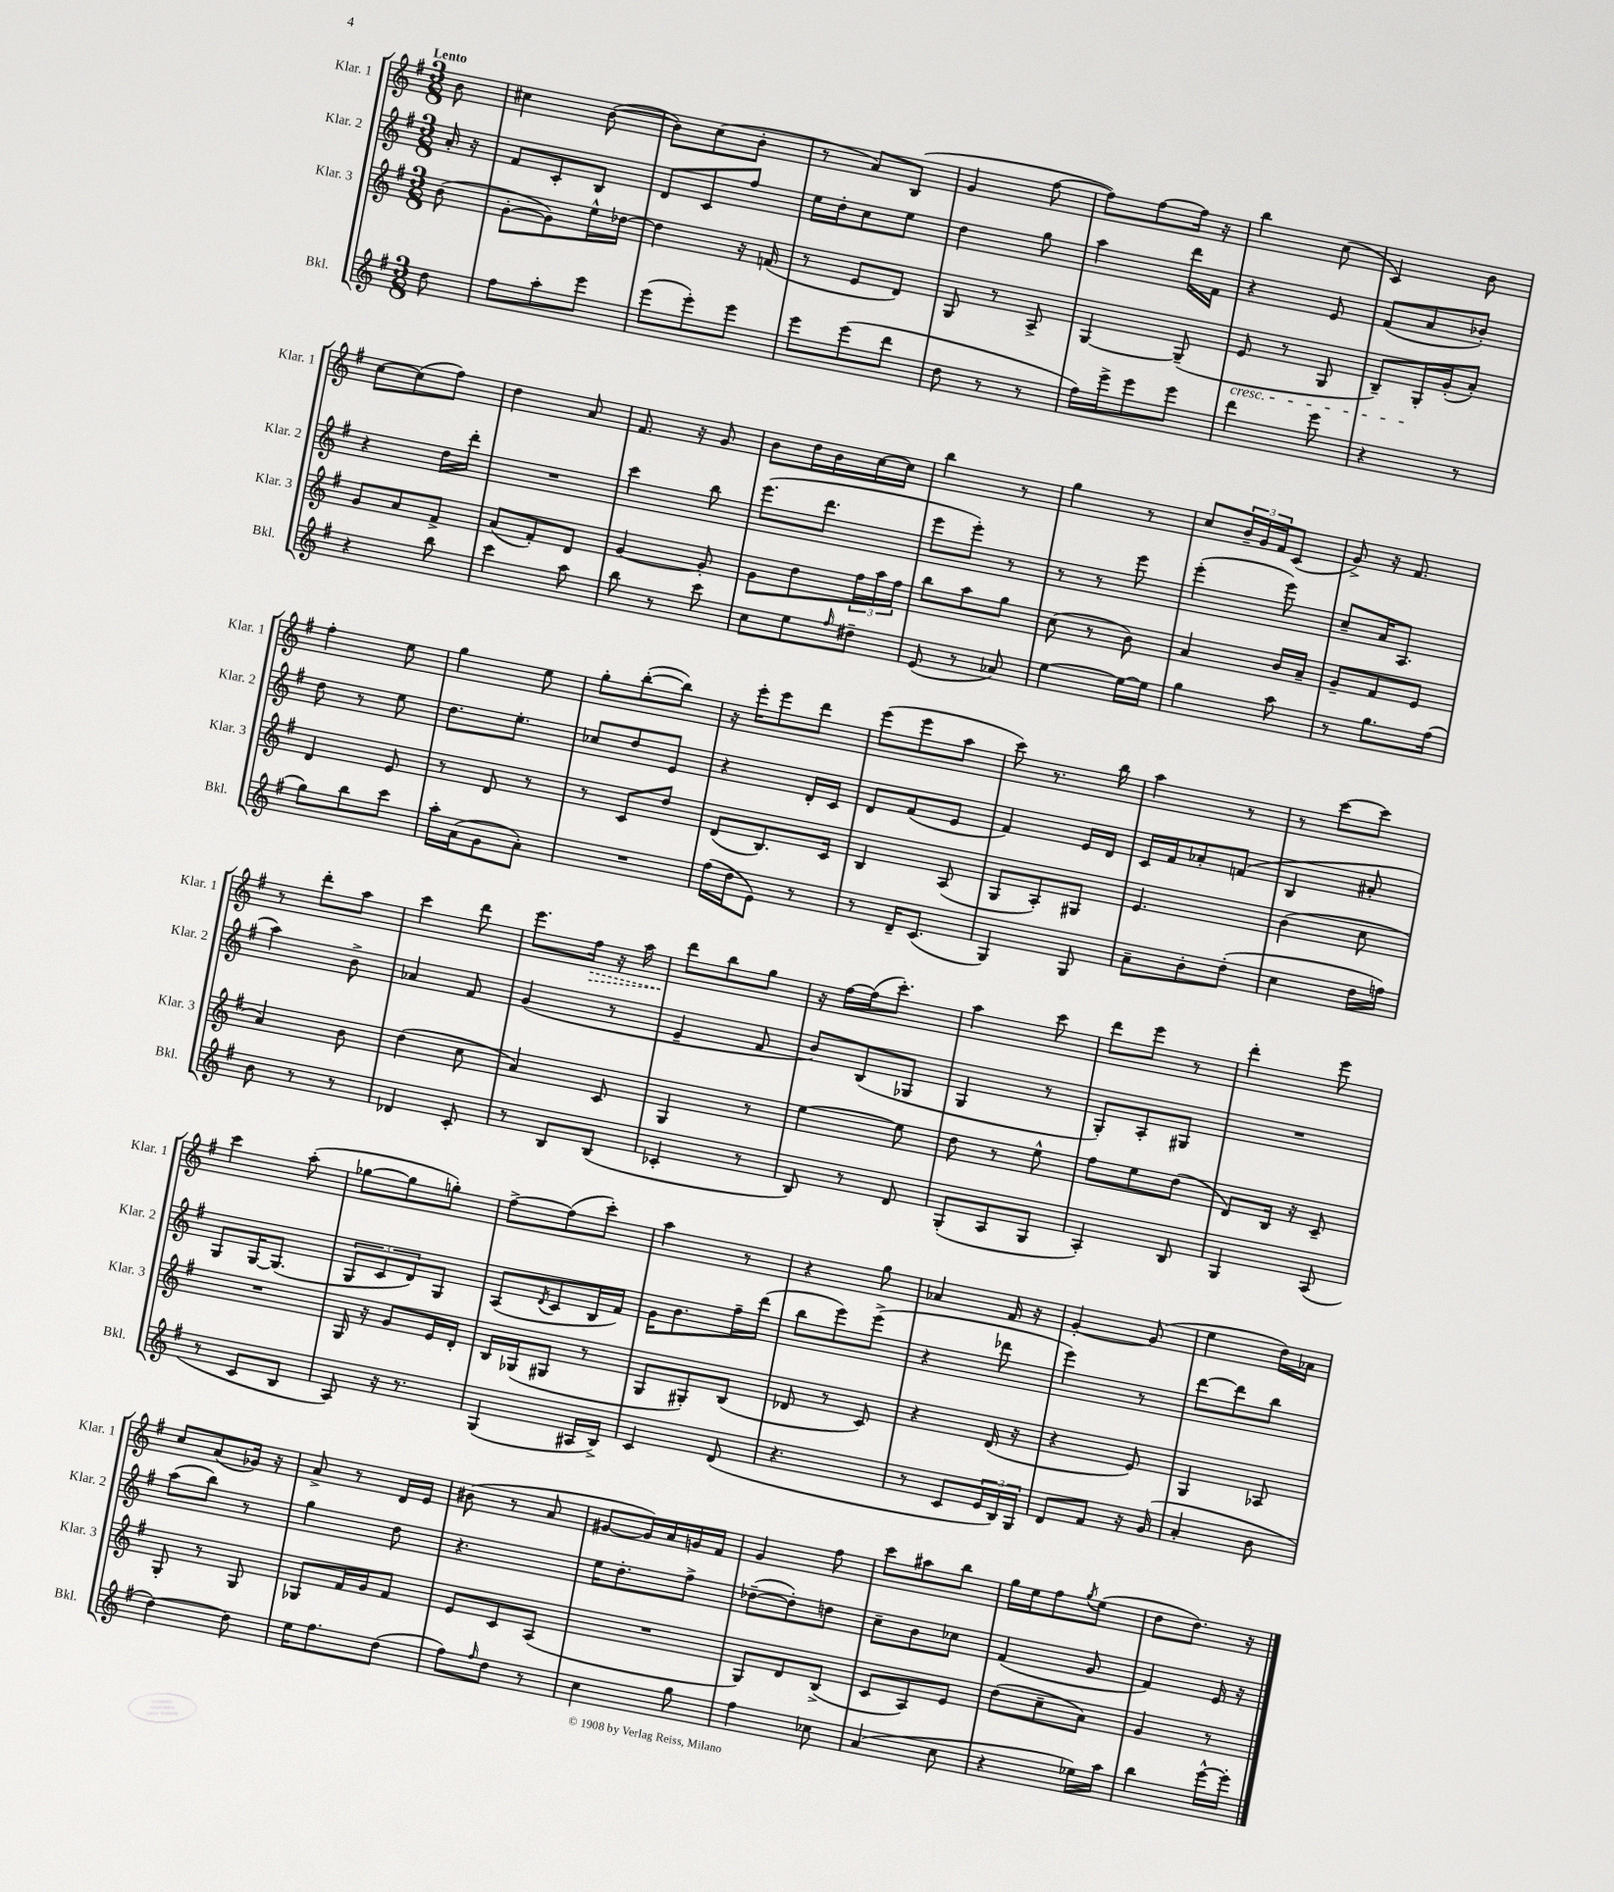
<<
\new StaffGroup <<
\new Staff = "s0" \with { instrumentName = "Klar. 1" shortInstrumentName = "Klar. 1" } {
    \clef treble \key g \major \numericTimeSignature \time 3/8 \partial 8 \tempo "Lento"
    b'8 |
    cis''4 b'8~( |
    b'8) c''8( b'8-. |
    r8 a'8) b8( |
    g'4 fis''8~ |
    fis''8) fis''8~ fis''16 r16 |
    b''4 c''8( |
    c'4) b'8 |
    c''8~ c''8( fis''8) |
    d''4 a'8 |
    fis'8. r16 g'8 |
    b'8 d''16 b'16 c''16~ c''16 |
    b''4 r8 |
    g''4 r8 |
    c''8 \tuplet 3/2 { b'16-- g'16 fis'16 } c'8( |
    g'8->) r16 fis'8. |
    fis''4-. e''8 |
    g''4 e''8 |
    g''8-. b''8~-.( b''8) |
    r16 e'''16-. e'''8 d'''8 |
    e'''8( e'''8 a''8 |
    c'''8) r8. b''16 |
    a''4 r8 |
    r8 c'''8~ c'''8 |
    r8 d'''8-. a''8 |
    c'''4 d'''8 |
    e'''8. \once \override Hairpin.style = #'dashed-line fis''16\> r16 a''16 |
    d'''8\! b''8 g''8 |
    r16 fis''16~ fis''16( c'''8.-.) |
    a''4 c'''8 |
    d'''8 e'''8 r8 |
    d'''4-. e'''8 |
    c'''4 a''8-.( |
    ges''8~ ges''8 g''8-.) |
    fis''8~-> fis''8( c'''8-.) |
    a''4 r8 |
    r4 g''8 |
    aes'4 fis'16 r16 |
    g'4~-. g'8( |
    e''4 d''16) aes'16 |
    c''8 a'8( ges'16) r16 |
    a'8-> r8 d'16 e'16 |
    bis'8( r8 a'8 |
    gis'8~ gis'16) a'16 g'16 fis'16 |
    g'4 fis''8 |
    c'''8 ais''8 b''8 |
    g''16 e''16 fis''8 \acciaccatura { g''8 } e''8( |
    d''8 d''8.) r16 \bar "|." |
}
\new Staff = "s1" \with { instrumentName = "Klar. 2" shortInstrumentName = "Klar. 2" } {
    \clef treble \key g \major \numericTimeSignature \time 3/8 \partial 8
    a'16-. r16 |
    fis'8 c'8-. b8 |
    d'8 c'8 fis''8 |
    e''16 d''16-. c''8 e''8 |
    d''4 g''8 |
    a''4 d'''16 fis'16 |
    r4 e'8 |
    fis'8( a'8 bes'8-.) |
    r4 d''16 d'''16-. |
    R4. |
    c'''4 b''8 |
    e'''8.( d'''8. |
    e'''8 e'''8-.) r8 |
    r8 r8 e'''8 |
    e'''4-.( e'''8) |
    c''8-- a'16 a8. |
    d''8 r8 e''8 |
    d''8. e''8.-. |
    ces''8 d''8 e'8 |
    r4 d'16-. c'16 |
    d'8 fis'8( e'8 |
    fis'4) e'16 d'16 |
    c'16 fis'16 aes'8-. f'8( |
    b4 ais'8-. |
    a''4) b'8-> |
    aes'4 fis'8 |
    g'4( r8 |
    e'4-- fis'8 |
    b'8) b8( ges8 |
    g4 r8 |
    g8-.) a8-. gis8 |
    R4. |
    g8 g16~ g8.( |
    \tuplet 3/2 { g8 c'8 d'8) } g8 |
    a8( \acciaccatura { d'8 } c'8 b16 fis'16) |
    g'16 b'8. fis''16-- d'''16( |
    b''8 e'''8) e'''8->( |
    r4 des'''8 |
    e'''4) r8 |
    d'''8~ d'''8 b''8 |
    a''8( b''8) r8 |
    g''4 d''8 |
    r4. |
    e''16 d''8.-. fis''8-> |
    des''8~--( des''8-.) d''8 |
    c''8-- b'8 ces''8 |
    fis'4( g'8 |
    fis'4) e'16 r16 \bar "|." |
}
\new Staff = "s2" \with { instrumentName = "Klar. 3" shortInstrumentName = "Klar. 3" } {
    \clef treble \key g \major \numericTimeSignature \time 3/8 \partial 8
    b'8( |
    g'8~-. g'8) e''16-^ des''16~ |
    des''4 r16 f'16( |
    r8 e'8 d'8) |
    g8 r8 a8-> |
    g4~ g8--( |
    e'8\cresc r8 g8 |
    b8--) g16-.\! g'16-.( a'8-.) |
    g'8 a'8 fis'8-> |
    a'8( fis'8-.) d'8 |
    g'4~ g'8-. |
    g'8 d''8 \tuplet 3/2 { fis''16 a''16 fis''16 } |
    b''8 a''8 g''8 |
    c''8( r8 b'8) |
    a'4 b'16 a'16-- |
    g'8-- fis'8 e'8 |
    d'4 e'8 |
    r8 d'8 r8 |
    r8 c'8 d''8 |
    d'8( b8.) c'16 |
    b4 a8( |
    g8 a8-.) gis8 |
    e'4. |
    b'4( c''8 |
    a'4) b'8 |
    d''4( c''8 |
    a'4) c'8 |
    g4 r8 |
    e''4~ e''8 |
    d''8 r8 e''8-^ |
    fis''8 e''8 d''8( |
    d'8) b16 r16 c'8-- |
    R4. |
    g16 r16 g'8 e'16 d'16-. |
    b16 ges16( gis8 r8 |
    g8 gis8-.) b8( |
    des'8 r8 c'8) |
    r4 d'16( r16 |
    r4 e'8) |
    g4 aes8 |
    g8-. r8 g8 |
    ges8 fis'16 g'16 fis'8 |
    e'8 c'8 a8( |
    R4. |
    g8) d'8 b8->( |
    c'8 a8) e'8 |
    d''8( c''8-- a'8) |
    g'4 r8 \bar "|." |
}
\new Staff = "s3" \with { instrumentName = "Bkl." shortInstrumentName = "Bkl." } {
    \clef treble \key g \major \numericTimeSignature \time 3/8 \partial 8
    d''8 |
    fis''8 a''8-. e'''8 |
    e'''8( e'''8-.) e'''8 |
    e'''8 e'''8( d'''8 |
    d''8 r8 r8 |
    fis''16) e'''16-> e'''8 e'''8 |
    d'''4 e'''8 |
    r4 r8 |
    r4 b''8 |
    c'''4 a''8 |
    b''8 r8 c'''8 |
    c''8 e''8 \grace { fis''16 } dis''8-- |
    e'8( r8 aes'8) |
    e''4~ e''16~ e''16 |
    g''4 a''8 |
    r8 g''8. fis''16( |
    g''8) b''8 c'''8 |
    a''16-. a'16( g'8 a'8-.) |
    R4. |
    fis''16( d''16 e'8) r8 |
    r8 d'16-- c'8.( |
    g4) g8 |
    a'8-- b'8-. d''8-.( |
    c''4 d''16 f''16) |
    b'8 r8 r8 |
    des'4 c'8-. |
    r8 b8 b8( |
    ces'4-. r8 |
    b8) r8 d'8 |
    g8-.( a8 g8 |
    a4-.) b8 |
    g4 a8( |
    r8 c'8 b8 |
    a8) r16 r8. |
    g4( ais16 b16->) |
    c'4 d'8( |
    r4. |
    r8 c'8 \tuplet 3/2 { e'16 b16) g16 } |
    d'8 fis'8 r16 g'16( |
    a'4-. b'8 |
    d''4~) d''8 |
    e''16 fis''8. d''8( |
    fis''8) \grace { fis''16 } d''8 r8 |
    c''4 g''8 |
    fis''4 ces''8 |
    a'4( c''8 |
    r4 ees''16) a''16 |
    b''4 e'''16~-^ e'''16-. \bar "|." |
}
>>
>>
\layout { \context { \Score \remove "Bar_number_engraver" } }
